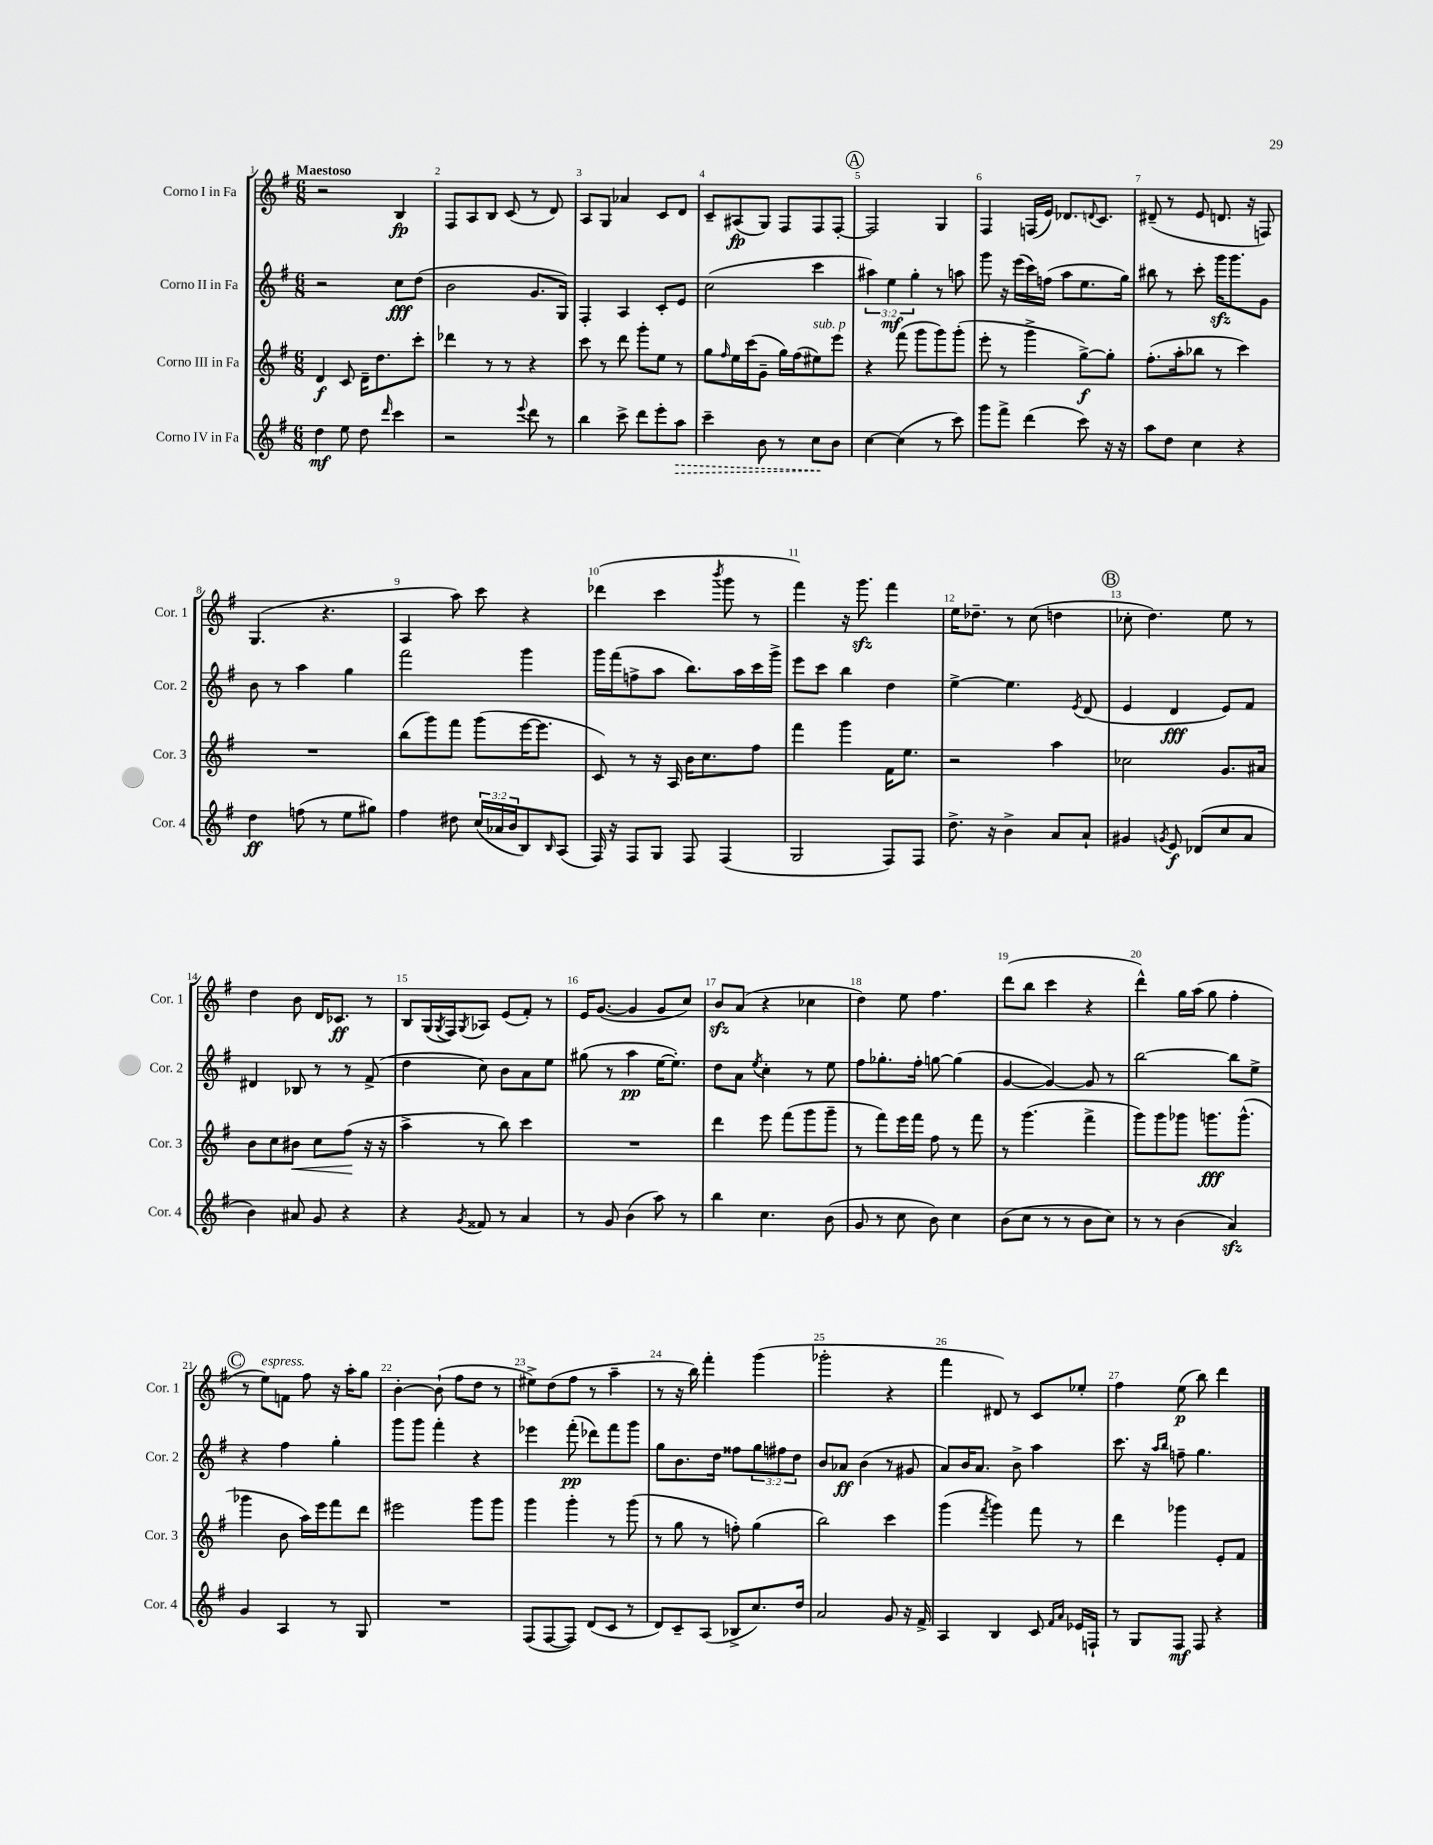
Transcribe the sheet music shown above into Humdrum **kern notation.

**kern	**kern	**kern	**kern
*staff4	*staff3	*staff2	*staff1
*clefG2	*clefG2	*clefG2	*clefG2
*k[f#]	*k[f#]	*k[f#]	*k[f#]
*M6/8	*M6/8	*M6/8	*M6/8
4dd	4d	2r	2r
8ee	8c	.	.
8dd	16d~	.	.
.	8.dd	.	.
16qqddd	.	.	.
4ccc	.	8cc	4B
.	8ccc'	(8dd	.
=	=	=	=
2r	4ddd-	2b	8F#
.	.	.	8A
.	8r	.	8B
.	8r	.	(8c
8qqeee	.	.	.
8ddd	4r	8.g	8r
8r	.	.	8d)
.	.	16G)	.
=	=	=	=
4bb	8ccc	4F#'	8A
.	8r	.	8G
8ccc^	8ddd	4A	4a-
8ddd	8ggg'	.	.
8eee'	8ee	8c'	8c
8aa	8r	8e	8d
=	=	=	=
4ccc~	8gg	(2cc	8c~
.	16qqff#	.	.
.	16ee	.	(8A#
.	(16ccc	.	.
8b	8g~	.	8G)
8r	16gg)	.	8F#
.	(16ff#	.	.
8cc	8ee#)	4ccc	8F#
8b	8eee	.	[8F#'
=	=	=	=
[4cc	4r	6aa#)	2F#]
.	.	6ee	.
(4cc]	(8fff#	.	.
.	.	6gg'	.
.	8ggg	.	.
8r	8ggg)	8r	4G
8ccc)	(8ggg'	8aa	.
=	=	=	=
8ggg	8eee'	8ggg	4F#
8fff#^	8r	16r	.
.	.	(16eee	.
(4ddd	4ggg^	16ccc)	(16F
.	.	(16ff	16e)
.	.	8aa	8.d-
8ccc)	[8gg^)	8.ee	.
.	.	.	8qqd
.	.	.	8.c
16r	8gg']	.	.
16r	.	16gg)	.
=	=	=	=
8aa	(8.ff#'	8bb#	(8d#~
8dd	.	8r	8r
.	16aa'	.	.
4cc	8bb-	8ccc'	8e
.	8r	16ggg	8.d
.	.	8.ggg	.
4r	4ccc)	.	.
.	.	.	16r
.	.	8g	8F)
=	=	=	=
4dd	2.r	8b	(4.G
.	.	8r	.
(8ff	.	4aa	.
8r	.	.	4.r
8ee	.	4gg	.
8gg#)	.	.	.
=	=	=	=
4ff#	(8bb	2fff#	4A
.	8ggg)	.	.
8dd#	8fff#	.	8aa)
(24cc	(8ggg	.	8ccc
24a-	.	.	.
24b	.	.	.
8B)	[16eee	4ggg	4r
.	8.eee]	.	.
16qqB	.	.	.
(8A	.	.	.
=	=	=	=
16F#)	8c)	16ggg	(4ddd-
16r	.	(16fff#	.
8F#	8r	8ff^	.
8G	16r	8aa	4ccc
.	16A	.	.
8F#	16b	8.bb)	.
.	8.cc	.	.
.	.	.	8qbbb
(4F#	.	.	8ggg
.	.	16aa	.
.	8ff#	16ccc	8r
.	.	16ggg^	.
=	=	=	=
2G	4fff#	8eee	4fff#)
.	.	8ccc	.
.	4ggg	4bb	16r
.	.	.	8.ggg
8F#)	16f#	4dd	4fff#
.	8.ee	.	.
8F#	.	.	.
=	=	=	=
8.dd^	2r	[4ee^	16ee
.	.	.	8.dd-~
16r	.	.	.
4b^	.	4.ee]	8r
.	.	.	(8cc
8a	4aa	.	4dd
.	.	8qe	.
8a`	.	(8d	.
=	=	=	=
4g#	2cc-	4e	8cc-'
.	.	.	4.dd)
8qg	.	.	.
8e	.	4d	.
(8d-	.	.	.
8cc	8.g	8e)	8ee
8a	.	8f#	8r
.	16a#	.	.
=	=	=	=
4b)	8b	4d#	4dd
.	8cc	.	.
8a#	8b#	8B-	8b
8g	8cc	8r	16d
.	.	.	8.c-
4r	(8ff#	8r	.
.	16r	(8f#^	8r
.	16r	.	.
=	=	=	=
4r	4aa^	4dd	8B
.	.	.	(16G
.	.	.	8qG
.	.	.	16F#)
8qg	.	.	8qG
8f##	8r	8cc)	8A-
8r	8bb)	8b	(8e
4a	4ccc	8a	8f#')
.	.	8ee	8r
=	=	=	=
8r	2.r	(8gg#	16e
.	.	.	([8.g
8g	.	8r	.
(4b	.	4aa	4g]
8aa)	.	[16ee	8g
.	.	8.ee'])	.
8r	.	.	8cc)
=	=	=	=
4bb	4ddd	8dd	8b
.	.	8a	(8a
.	.	8qee	.
4.cc	8eee	4cc'	4r
.	(8fff#	.	.
.	8ggg	8r	4cc-
(8b	8ggg~	8ee	.
=	=	=	=
8g	8r	8ff#	4dd)
8r	8fff#)	8.gg-'	.
8cc	16eee	.	8ee
.	16fff#	16ff#'	.
8b)	8ff#	[8gg	4.ff#
4cc	8r	(4gg]	.
.	8fff#	.	.
=	=	=	=
(8b	8r	[4g	(8ddd
8cc	(4.ggg	.	8bb
8r	.	4g_)	4ccc
8r	.	.	.
8b	4fff#^	8g]	4r
8cc)	.	8r	.
=	=	=	=
8r	8ggg)	[2bb	4ddd^^)
8r	8ggg	.	.
(4b	8ggg-	.	16gg
.	.	.	(16aa
.	8.ggg	.	8gg
4a)	.	8bb]	4ff#'
.	(8.ggg^^	.	.
.	.	8ee^	.
=	=	=	=
4g	4ggg-	4r	8r
.	.	.	8ee)
4A	8b	4ff#	8f
.	16aa)	.	8ff#
.	16eee	.	.
8r	8fff#	4gg'	16r
.	.	.	16aa'
8G	8ddd	.	8gg
=	=	=	=
2.r	2eee#	8ggg	[4b'
.	.	8ggg	.
.	.	4fff#'	(8b`]
.	.	.	8ff#
.	8ggg	4r	8dd
.	8ggg	.	8r
=	=	=	=
(8F#	4ggg	4eee-	8ee#^)
[8F#	.	.	(8dd
8F#])	4ggg'	(8fff#'	8ff#
(8d	.	8ddd-)	8r
8c	8r	8fff#	4aa~
8r	(8ggg	8ggg	.
=	=	=	=
8d)	8r	8gg	8r
8c~	8gg	8.b	16r
.	.	.	16bb)
(8A	8r	.	4fff#'
.	.	16dd	.
8B-^	8ff')	8ff##	.
8.cc)	(4gg	12gg	(4ggg
.	.	12ff#	.
.	.	12dd	.
16dd	.	.	.
=	=	=	=
2a	2bb)	8b	2ggg-'
.	.	8a-	.
.	.	(4b	.
8g	4ccc	8r	4r
16r	.	8g#	.
16f#^	.	.	.
=	=	=	=
4A	(4ggg	8a)	4fff#
.	.	16b	.
.	.	8.a	.
.	8qfff#	.	.
4B	4ggg)	.	8d#)
.	.	8b^	8r
8c	8fff#	4aa	8c
16qqf#	.	.	.
16qqa	.	.	.
16e-	8r	.	8ee-'
16F`	.	.	.
=	=	=	=
8r	4ddd	8.ccc	4ff#
8G	.	.	.
.	.	16r	.
.	.	16qqaa	.
.	.	16qqbb	.
8F#	4ggg-	8ff~	(8ee
8F#	.	4.gg	8bb)
4r	8e'	.	4ddd
.	8f#	.	.
==	==	==	==
*-	*-	*-	*-
